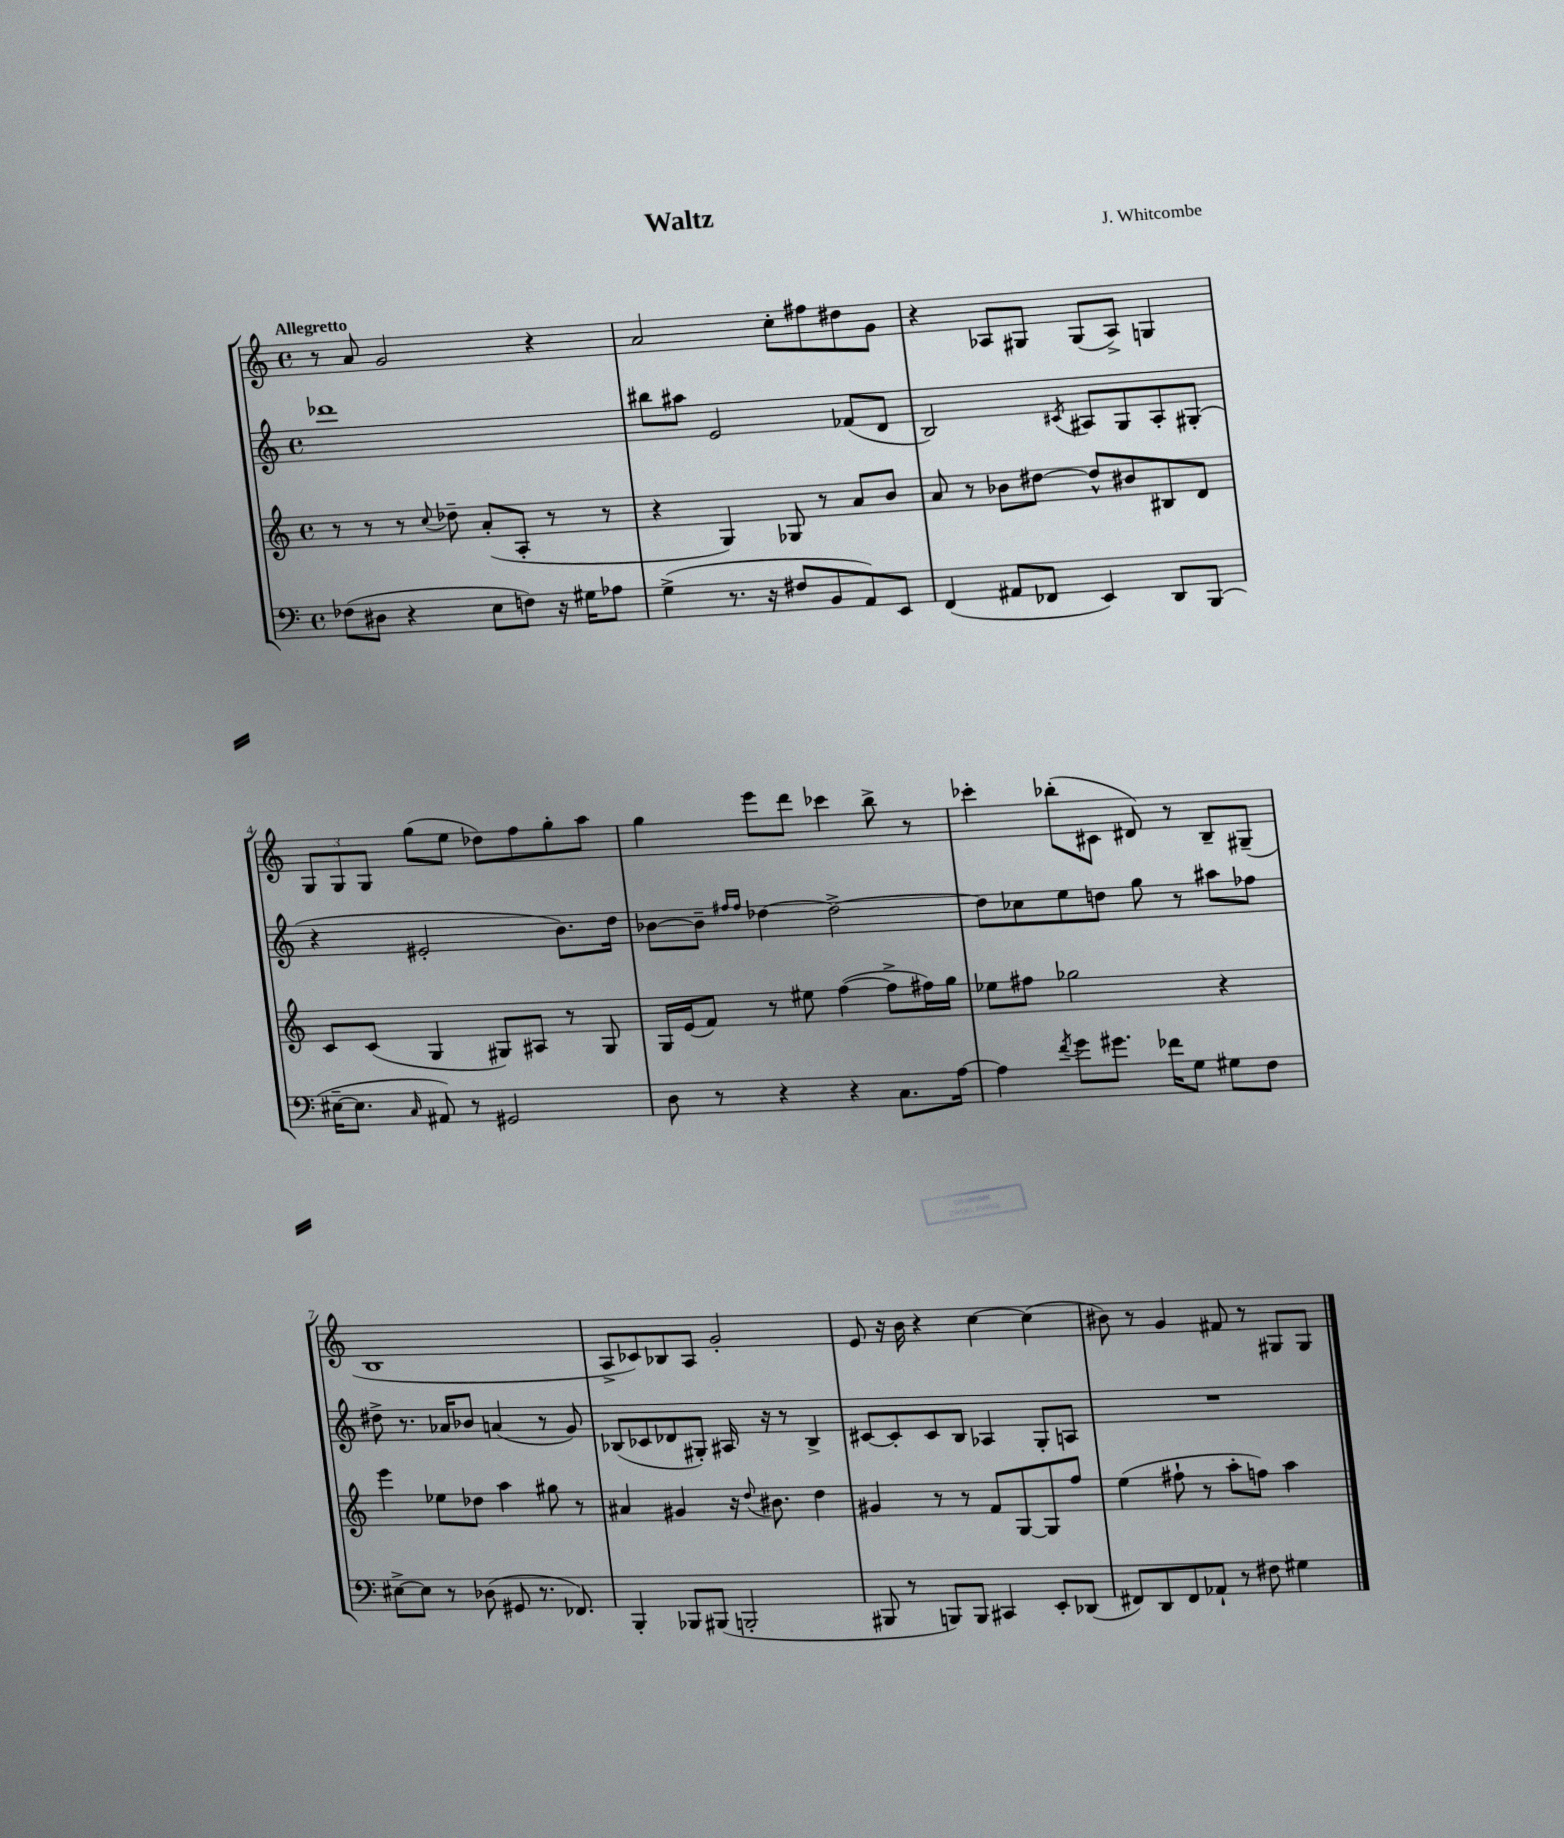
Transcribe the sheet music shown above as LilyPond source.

\header { title = "Waltz" composer = "J. Whitcombe" }
<<
\new StaffGroup <<
\new Staff = "s0" {
    \clef treble \key c \major \defaultTimeSignature \time 4/4 \tempo "Allegretto"
    r8 a'8 g'2 r4 |
    a'2 c''8-. fis''8 dis''8 g'8 |
    r4 aes8 gis8 gis8( aes8->) g4 |
    \tuplet 3/2 { g8 g8 g8 } g''8( e''8 des''8) f''8 g''8-. a''8 |
    g''4 e'''8 d'''8 ces'''4 b''8-> r8 |
    ces'''4-. bes''8-.( cis'8 dis'8) r8 b8-- gis8--( |
    b1 |
    a8-> ces'8) bes8 a8 g'2-. |
    e'8 r16 b'16 r4 c''4~ c''4( |
    bis'8) r8 g'4 fis'8 r8 gis8 gis8 \bar "|." |
}
\new Staff = "s1" {
    \clef treble \key c \major \defaultTimeSignature \time 4/4
    des'''1 |
    bis''8 ais''8 e'2 fes'8( d'8 |
    b2) \acciaccatura { cis'8 } ais8 g8 ais8-. gis8-.( |
    r4 eis'2-. b'8.) d''16 |
    bes'8~ bes'8-- \grace { fis''16 fis''16 } des''4~ des''2~-> |
    des''8 ces''8 e''8 d''8 g''8 r8 ais''8 fes''8 |
    dis''8-> r8. aes'16 bes'8 a'4( r8 g'8) |
    bes8( ces'8 des'8 gis8-.) ais16 r16 r8 bes4-> |
    cis'8~ cis'8-. cis'8 b8 aes4 g8-. a8 |
    R1 \bar "|." |
}
\new Staff = "s2" {
    \clef treble \key c \major \defaultTimeSignature \time 4/4
    r8 r8 r8 \appoggiatura { c''8 } des''8-- a'8-.( a8-. r8 r8 |
    r4 g4) ges8 r8 a'8 b'8 |
    a'8 r8 bes'8 dis''8~ dis''8-^ bis'8 bis8 d'8 |
    c'8 c'8( g4 gis8) ais8 r8 gis8 |
    g16 e'16( f'8) r8 eis''8 f''4~( f''8-> fis''16) g''16 |
    ees''8 fis''8 ges''2 r4 |
    e'''4 ees''8 des''8 a''4 gis''8 r8 |
    ais'4 gis'4 r16 \appoggiatura { d''8 } bis'8. d''4 |
    gis'4 r8 r8 f'8 g8~ g8 f''8 |
    e''4( fis''8-! r8 a''8-. f''8) a''4 \bar "|." |
}
\new Staff = "s3" {
    \clef bass \key c \major \defaultTimeSignature \time 4/4
    fes8( dis8 r4 e8 f8) r16 gis16 aes8 |
    g4->( r8. r16 fis8 b,8 a,8) e,8 |
    f,4( ais,8 fes,8 e,4) d,8 b,,8( |
    eis16~-- eis8. \grace { c16 } ais,8) r8 gis,2 |
    d8 r8 r4 r4 c8. a16~ |
    a4 \acciaccatura { f'8 } g'8 gis'8. fes'16 g8 gis8 f8 |
    eis8~-> eis8 r8 des8( gis,8 r8. fes,8.) |
    b,,4-. bes,,8 bis,,8( b,,2-. |
    bis,,8 r8 b,,8) b,,8 cis,4 e,8-. des,8( |
    fis,8) d,8 fis,8 aes,8-! r8 fis8 gis4 \bar "|." |
}
>>
>>
